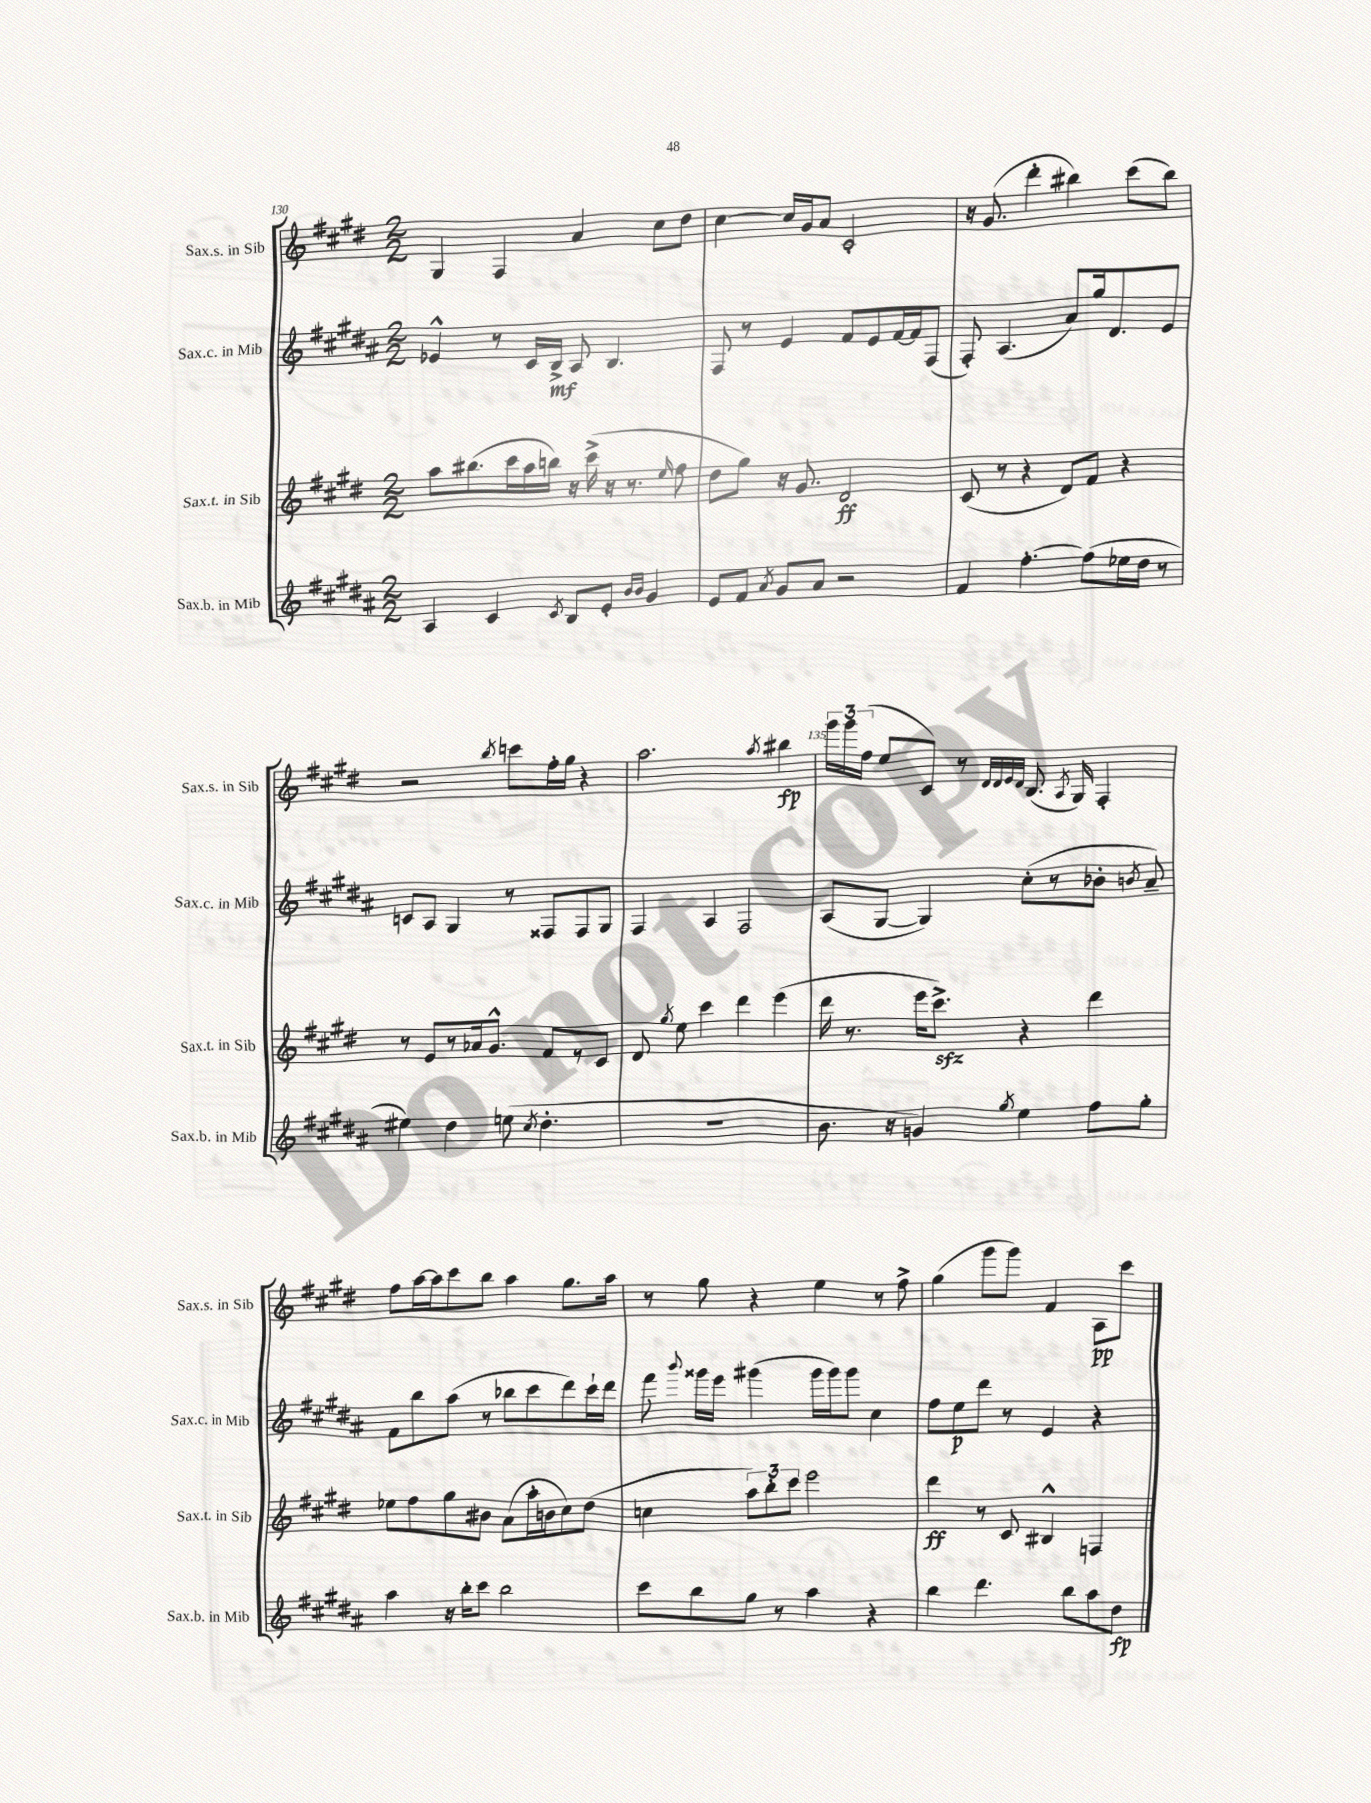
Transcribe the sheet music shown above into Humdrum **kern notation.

**kern	**kern	**kern	**kern
*staff4	*staff3	*staff2	*staff1
*clefG2	*clefG2	*clefG2	*clefG2
*k[f#c#g#d#a#]	*k[f#c#g#d#]	*k[f#c#g#d#a#]	*k[f#c#g#d#]
*M2/2	*M2/2	*M2/2	*M2/2
4A#	8aa	4e-^^	4G#
.	(8.bb#	.	.
4c#	.	8r	4F#
.	16ccc#	.	.
.	16aa	16c#	.
.	16bb)	16B^	.
8qc#	.	.	.
8B	16r	8A#	4a
.	(16ccc#^	.	.
8e'	16r	4.B	.
.	8.r	.	.
16qqb	.	.	.
16qqb	.	.	.
4g#	.	.	8cc#
.	16qqee	.	.
.	8ff#	.	8dd#
=	=	=	=
8e	8dd#	8F#	[4cc#
8f#	8gg#)	8r	.
8qa#	.	.	.
8g#	16r	4e	16cc#]
.	8.g#	.	16g#
8a#	.	.	8a
2r	2d#	8f#	2c#'
.	.	8e	.
.	.	[16f#	.
.	.	16f#]	.
.	.	(8F#	.
=	=	=	=
4f#	(8c#	8F#')	16r
.	.	.	(8.g#
.	8r	(4.A#	.
[4.ff#'	4r	.	4ddd#'
.	8d#)	8a#)	4bb#)
(8ff#]	8f#	16gg#	.
.	.	8.d#	.
16ee-	4r	.	(8ccc#
16dd#	.	.	.
8r	.	8e	8bb#)
=	=	=	=
4ee#)	8r	8c	2r
.	8e	8A#	.
4dd#	8r	4G#	.
.	16a-	.	.
.	8.g#^^	.	.
.	.	.	8qbb
(8ee	.	8r	8ccc
8qcc#	.	.	.
4.dd#'	8f#	8F##	16ff#'
.	.	.	16gg#
.	8r	8F##	4r
.	8c#	8G#	.
=	=	=	=
1r	8d#	4F#	2.aa
.	8qgg#	.	.
.	8ee	.	.
.	4ccc#	4A#	.
.	4ddd#	2F#	.
.	.	.	8qaa
.	(4eee	.	4bb#
=	=	=	=
8.b	16ddd#	(8A#	24ggg#
.	.	.	24ggg#
.	8.r	.	.
.	.	.	(24ff#
.	.	[8G#	8ee
16r	.	.	.
4g)	16eee	4G#])	8c#)
.	8.ccc#^)	.	.
.	.	.	8r
.	.	.	32qqd#
.	.	.	32qqd#
.	.	.	32qqe
8qgg#	.	.	32qqd#
4ee	4r	(8cc#'	(8.B
.	.	8r	.
.	.	.	8qA
.	.	.	16G#)
8ff#	4ddd#	8b-'	4F#'
.	.	8qb	.
8gg#'	.	8a#~)	.
=	=	=	=
4aa#	8ee-	8f#	8ff#
.	8ff#	8bb	[16aa
.	.	.	16aa]
16r	8gg#	(8aa#	8ccc#
16bb'	.	.	.
8ccc#	8b#	8r	8bb
2bb	(8a	8bb-	4aa
.	16aa'	8ccc#	.
.	16b	.	.
.	8cc#)	8ddd#)	8.gg#
.	(8dd#	16ccc#`	.
.	.	16ddd#	16aa
=	=	=	=
8ccc#	4cc	8fff#	8r
.	.	8qqbbb	.
8bb	.	16ggg##	8gg#
.	.	16eee	.
8gg#	12aa)	(4ggg#	4r
.	12bb'	.	.
8r	.	.	.
.	12ccc#	.	.
4aa#	2eee	16ggg#	4ee
.	.	16ggg#)	.
.	.	8ggg#	.
4r	.	4cc#	8r
.	.	.	8ff#^
=	=	=	=
4bb	4ddd#	8ff#	(4gg#
.	.	8ee	.
4.ddd#	8r	8ddd#	8ggg#
.	8c#	8r	8ggg#)
.	4B#^^	4e	4f#
8bb	.	.	.
8aa#	4F	4r	8A
8dd#	.	.	8ccc#
==	==	==	==
*-	*-	*-	*-
